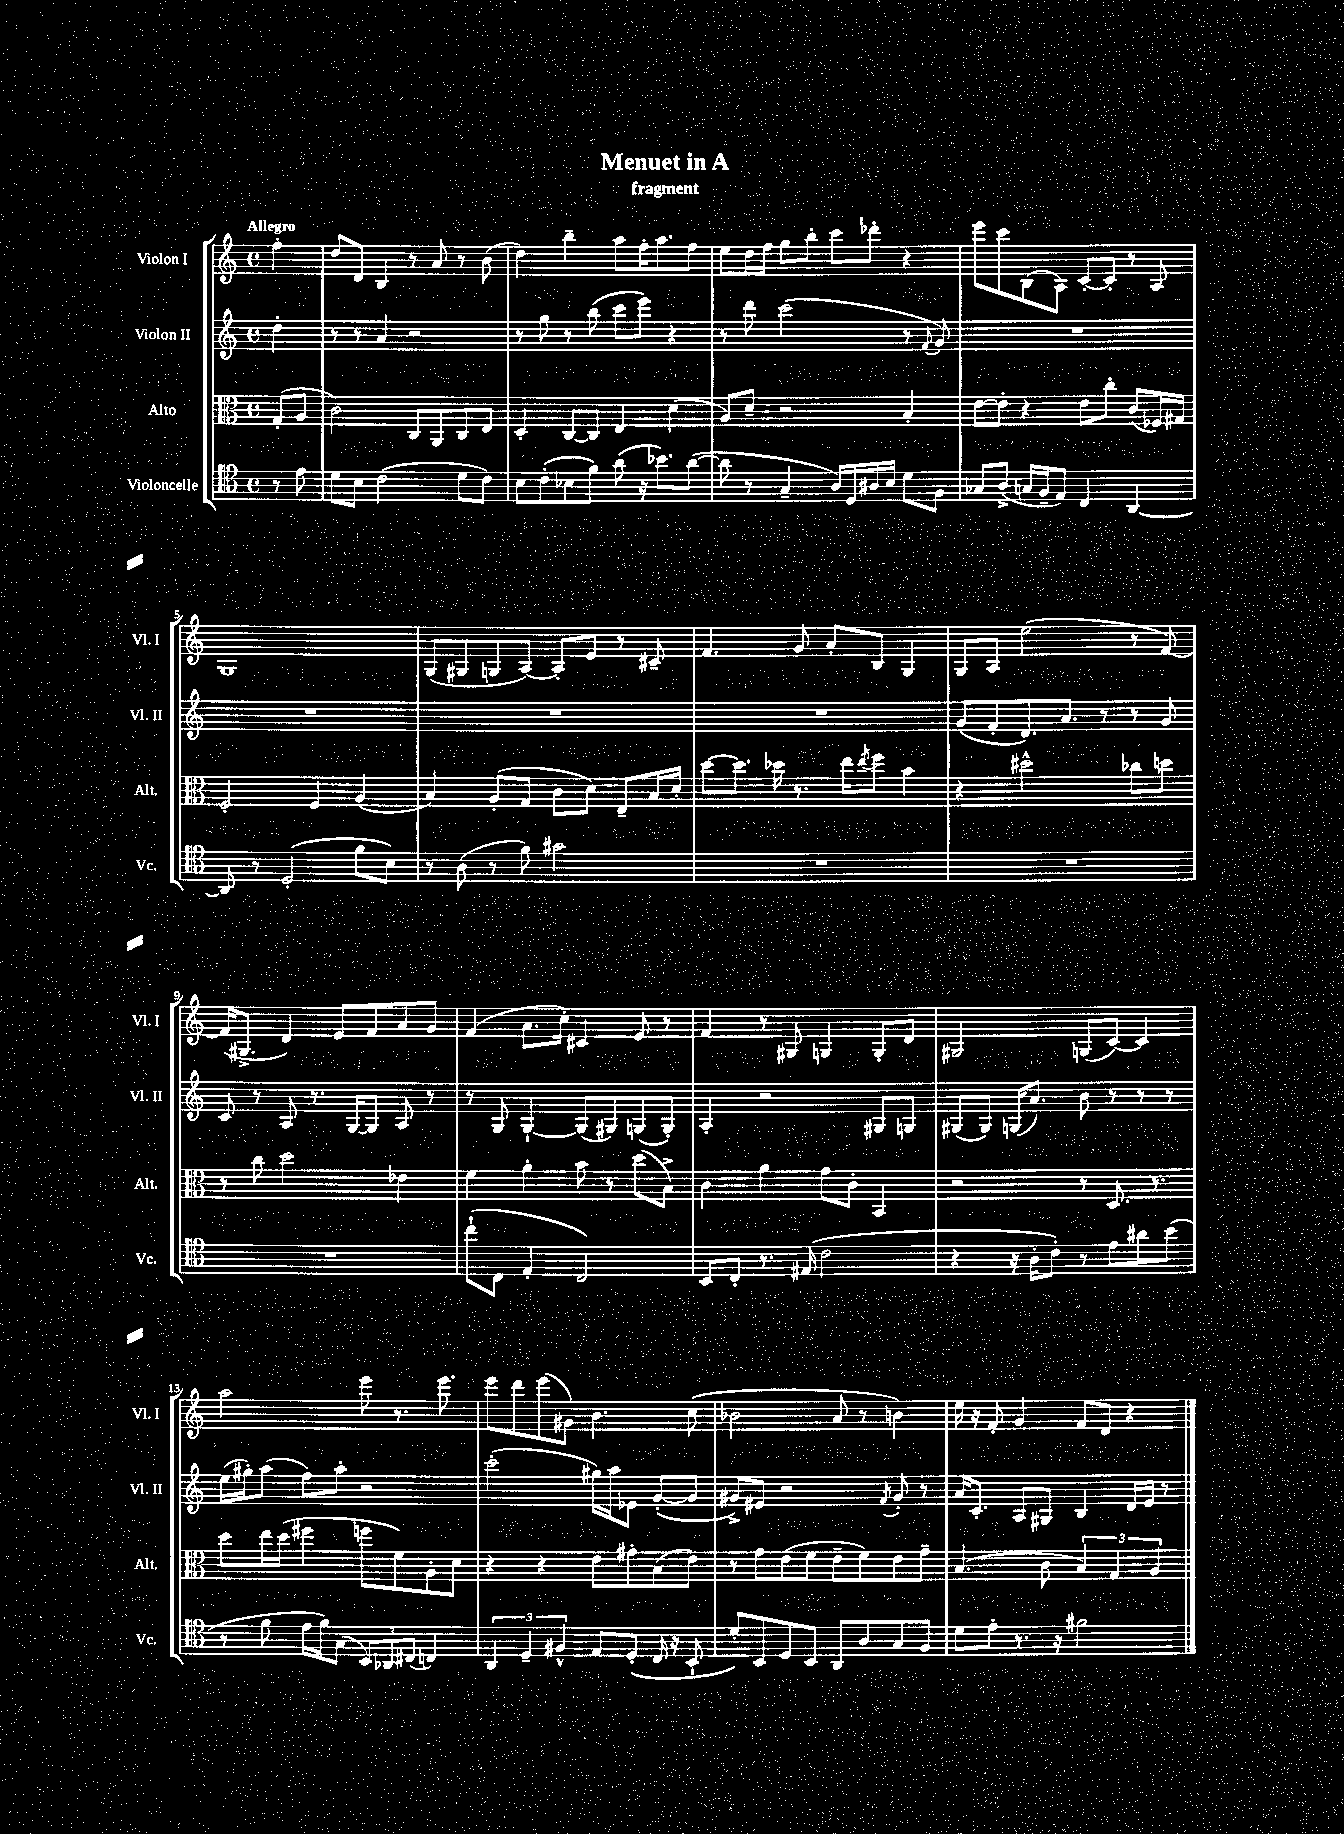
\header { title = "Menuet in A" subtitle = "fragment" }
<<
\new StaffGroup <<
\new Staff = "s0" \with { instrumentName = "Violon I" shortInstrumentName = "Vl. I" } {
    \clef treble \key c \major \defaultTimeSignature \time 4/4 \partial 4 \tempo "Allegro"
    f''4-. |
    d''8 d'8 b4 r8 a'8 r8 b'8( |
    d''4) b''4-- a''8 f''16-. a''8. f''8 |
    e''8 d''16 f''16 g''8 b''8-. c'''8 des'''8-. r4 |
    e'''8 c'''8 b8( a8) c'8~-. c'8-. r8 a8 |
    g1 |
    g8( gis8 g8 a8~) a8-. e'8 r8 cis'8-- |
    f'4. g'8 a'8-. b8 g4 |
    g8 a8 e''2( r8 f'8~) |
    f'16( gis8.-> d'4) e'8 f'8 a'8 g'8 |
    f'4( a'8. c''16-.) cis'4 e'8 r8 |
    f'4 r8 gis8 g4 g8-. d'8 |
    gis2 g8( c'8~) c'4 |
    a''2 e'''8 r8. e'''8. |
    e'''8 d'''8 e'''8( gis'8) b'4. c''8( |
    bes'2 a'8 r8 b'4) |
    e''16 r16 f'8-. g'4 f'8 d'8 r4 \bar "|." |
}
\new Staff = "s1" \with { instrumentName = "Violon II" shortInstrumentName = "Vl. II" } {
    \clef treble \key c \major \defaultTimeSignature \time 4/4 \partial 4
    d''4-. |
    r8 r8 a'4 r2 |
    r8 g''8 r8 b''8( c'''8 e'''8) r4 |
    r8 d'''8 c'''2( r8 \appoggiatura { f'8 } g'8) |
    R1 |
    R1 |
    R1 |
    R1 |
    g'8( f'8-. d'8.) a'8. r8 r8 g'8 |
    c'8 r8 a8 r8. g16~ g8 a8 r8 |
    r8 g8 g4~-! g8( gis8) g8( g8-.) |
    a4-. r2 gis8 g8 |
    gis8( gis8) g16( a'8.) b'8 r8 r8 r8 |
    e''16( gis''16-.) a''8( f''8) a''8-. r2 |
    c'''2-.( gis''16) a''16 ees'8 g'8~-.( g'8 |
    gis'8->) eis'8 r2 \acciaccatura { f'8 } gis'8-. r8 |
    a'16 c'8.-. a8 gis8 b4 d'16 e'16 r8 \bar "|." |
}
\new Staff = "s2" \with { instrumentName = "Alto" shortInstrumentName = "Alt." } {
    \clef alto \key c \major \defaultTimeSignature \time 4/4 \partial 4
    g8-.( a8 |
    c'2) c8 a,8 c8 e8 |
    d4-. c8~ c8 e4 d'4( |
    a8) d'8-- r2 b4-. |
    e'8~ e'8-. r4 e'8 c''8-. c'8( fes16) gis16 |
    f2-. f4 a4( |
    b4) a8-.( g8 c'8 d'8) e8-- b16 d'16-. |
    d''8~ d''8. des''16 r8. e''16 \acciaccatura { e''8 } f''8 b'4 |
    r4 dis''2-^ ces''8 d''8 |
    r8 c''8 d''2 ees'4 |
    f'4 a'4-. b'8 r8 d''8( b8->) |
    c'4 a'4 g'8 c'8-. b,4 |
    r2 r8 d8. r8. |
    d''8 e''16 d''16( fis''4 f''8 f'8) a8-. d'8 |
    r4 r4 e'8 gis'8-. b8( e'8) |
    r8 g'8 e'8( f'8 e'8-- f'8) e'8 g'8-- |
    b4.( c'8 \tuplet 3/2 { b4) g4 a4 } \bar "|." |
}
\new Staff = "s3" \with { instrumentName = "Violoncelle" shortInstrumentName = "Vc." } {
    \clef tenor \key c \major \defaultTimeSignature \time 4/4 \partial 4
    r8 e'8 |
    d'8 b8 c'2( d'8 c'8) |
    b8 c'8-.( bes8 f'8) a'8( r16 bes'8.) a'8~( |
    a'8 r8 g4-- a16) d16 ais16 b16 d'8 f8 |
    ges8 a8->( g16 f16-- e8) c4 a,4~ |
    a,8 r8 d2-.( f'8 b8) |
    r8 a8( r8 f'8) gis'2 |
    R1 |
    R1 |
    R1 |
    c''8-!( c8 e4-. c2) |
    b,8 c8-. r8. eis16( c'2 |
    r4 r16 a16-. c'8-.) r8 e'8 ais'8 b'8( |
    r8 f'8 e'16 f'16) g8( \tuplet 3/2 { b,8) aes,8 cis8( } c4) |
    \tuplet 3/2 { a,4 d4-- fis4-^ } e8 d8-.( c16 r16 b,8-! |
    d'8-.) b,8 d8 b,8 a,8 a8 g8 f8 |
    d'8 e'8-. r8. r16 fis'2 \bar "|." |
}
>>
>>
